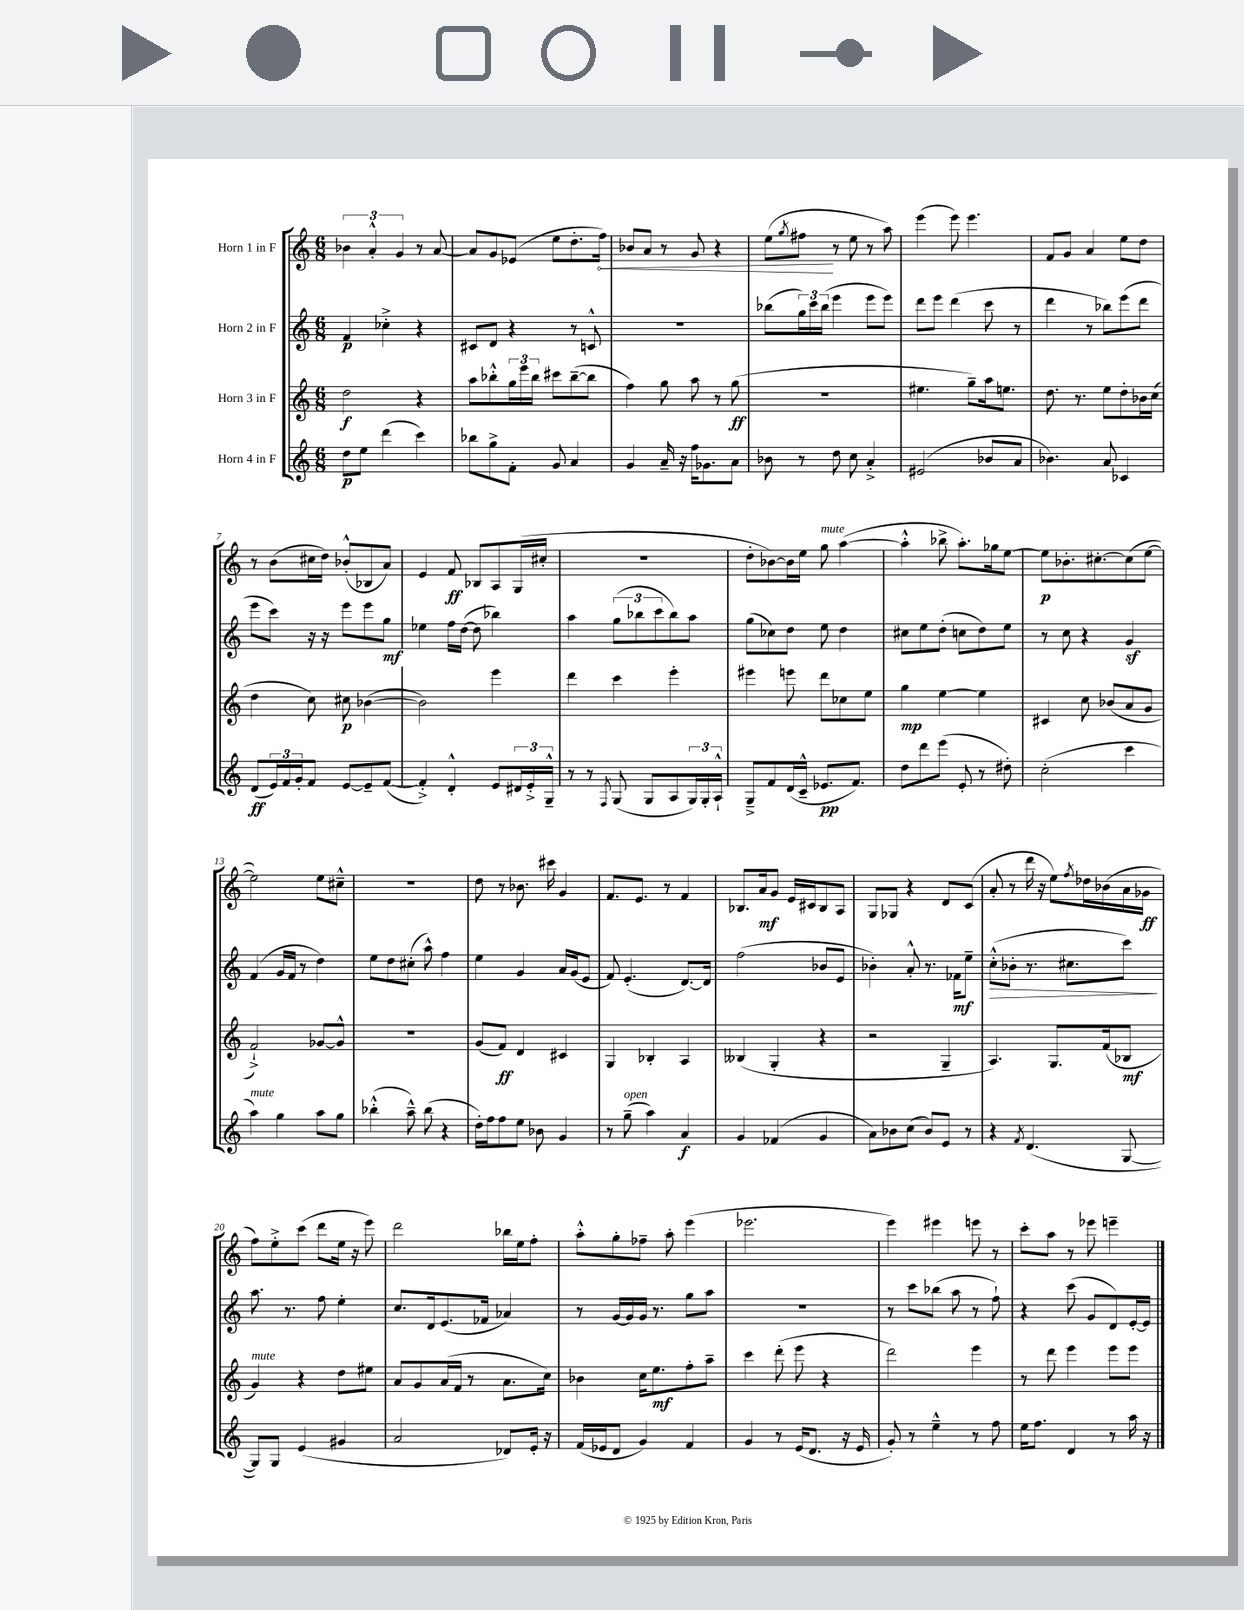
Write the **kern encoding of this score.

**kern	**dynam	**kern	**dynam	**kern	**dynam	**kern	**dynam
*part4	*part4	*part3	*part3	*part2	*part2	*part1	*part1
*staff4	*staff4	*staff3	*staff3	*staff2	*staff2	*staff1	*staff1
*I"Horn 4 in F	*	*I"Horn 3 in F	*	*I"Horn 2 in F	*	*I"Horn 1 in F	*
*clefG2	*	*clefG2	*	*clefG2	*	*clefG2	*
*k[]	*	*k[]	*	*k[]	*	*k[]	*
*M6/8	*	*M6/8	*	*M6/8	*	*M6/8	*
=1	=1	=1	=1	=1	=1	=1	=1
8dd\L	p	2dd\	f	4f/	p	6b-X\	.
8ee\J	.	.	.	.	.	.	.
.	.	.	.	.	.	6a'^^/	.
(4ddd\	.	.	.	4cc-X'^\	.	.	.
.	.	.	.	.	.	6g/	.
4ccc\)	.	4r	.	4r	.	8r	.
.	.	.	.	.	.	[8a/	.
=2	=2	=2	=2	=2	=2	=2	=2
8bb-X\L	.	8aa\L	.	8c#X/L	.	8a/L]	.
8gg^\	.	8bb-X'^^\	.	8d/J	.	8g/	.
8f'\J	.	24gg\L	.	4r	.	(8e-X/J	.
.	.	24eee\	.	.	.	.	.
.	.	24bb-\JJ	.	.	.	.	.
8g/	.	8ccc#X\L	.	.	.	8ee\L	.
4a/	.	([8bb-~\	.	8r	.	8.dd'\	.
.	.	8bb-\J]	.	8cn^^/	.	.	.
!	!	!	!	!	!	!	!LO:HP:b
.	.	.	.	.	.	16ff\Jk)	<
=3	=3	=3	=3	=3	=3	=3	=3
4g/	.	4ff\)	.	2.r	.	8b-X/L	.
.	.	.	.	.	.	8a/J	.
16a~/	.	8gg\	.	.	.	8r	.
16r	.	.	.	.	.	.	.
16ff\KL	.	8aa\	.	.	.	8g/	.
8.g-X\	.	.	.	.	.	.	.
.	.	8r	.	.	.	4r	.
8a\J	.	(8gg\	ff	.	.	.	.
=4	=4	=4	=4	=4	=4	=4	=4
8b-X\	.	2.r	.	(8bb-X\L	.	(8ee\L	.
.	.	.	.	.	.	8qgg/	.
8r	.	.	.	24gg\L)	.	8ff#X\J	.
.	.	.	.	24ccc\	.	.	.
.	.	.	.	(24bb-\JJ	.	.	.
8dd\	.	.	.	4eee\	.	8r	[
8cc\	.	.	.	.	.	8ee\	.
4a'^/	.	.	.	8eee\L	.	8r	.
.	.	.	.	8eee\J)	.	8aa\)	.
=5	=5	=5	=5	=5	=5	=5	=5
(2e#X/	.	4.ee#X\	.	8ddd\L	.	(4eee\	.
.	.	.	.	8eee\J	.	.	.
.	.	.	.	(4ddd\	.	8eee\)	.
.	.	8gg~\L)	.	.	.	4.eee\	.
8b-X/L	.	16aa\k	.	8ccc\	.	.	.
.	.	8.een\J	.	.	.	.	.
8a/J	.	.	.	8r	.	.	.
=6	=6	=6	=6	=6	=6	=6	=6
4.b-X\)	.	8.dd\	.	4ddd\	.	8f/L	.
.	.	.	.	.	.	8g/J	.
.	.	8.r	.	.	.	.	.
.	.	.	.	8r	.	4a/	.
8a/	.	8ee\L	.	8bb-X\L)	.	.	.
4c-X/	.	8dd'\	.	(8eee\	.	8ee\L	.
.	.	16b-X\L	.	8ddd\J	.	8dd\J	.
.	.	(16cc\JJ	.	.	.	.	.
!!LO:LB:g=z
=7	=7	=7	=7	=7	=7	=7	=7
(8d/L	ff	4dd\	.	8eee\L	.	8r	.
24e/L)	.	.	.	8ccc\J)	.	(8b\L	.
24f/	.	.	.	.	.	.	.
24g'/J	.	.	.	.	.	.	.
8f/J	.	8cc\)	.	16r	.	16cc#X\L	.
.	.	.	.	16r	.	16dd\JJ)	.
[8e/L	.	8cc#X\	p	8eee\L	.	(8b-X'^^/L	.
8e~/]	.	([4b-X\	.	8eee\	.	8B-X/	.
([8f/J	.	.	.	8gg\J	mf	8a/J)	.
=8	=8	=8	=8	=8	=8	=8	=8
4f'^/])	.	2b-\])	.	4ee-X\	.	4e/	.
4d'^^/	.	.	.	16ff\LL	.	8f/	ff
.	.	.	.	([16dd\JJ	.	.	.
.	.	.	.	8dd\]	.	8B-X/L	.
8e/L	.	4eee\	.	4bb-X\)	.	8A/	.
24d#X/L	.	.	.	.	.	(16G/L	.
24e'^/	.	.	.	.	.	.	.
.	.	.	.	.	.	16cc#X'/JJ	.
24G~^^/JJ	.	.	.	.	.	.	.
=9	=9	=9	=9	=9	=9	=9	=9
8r	.	4ddd\	.	4aa\	.	2.r	.
8r	.	.	.	.	.	.	.
8qF/	.	.	.	.	.	.	.
(8G/	.	4ccc\	.	(12gg\L	.	.	.
.	.	.	.	12bb-X\	.	.	.
8G/L	.	.	.	.	.	.	.
.	.	.	.	12ccc\	.	.	.
8A/	.	4eee'\	.	8bb-\)	.	.	.
24G/L)	.	.	.	8aa\J	.	.	.
24G'/	.	.	.	.	.	.	.
24A`^^/JJ	.	.	.	.	.	.	.
=10	=10	=10	=10	=10	=10	=10	=10
8G~^/L	.	4eee#X\	.	(8gg\L	.	8dd'\L	.
8f/	.	.	.	8cc-X\)	.	[8b-X\)	.
(16d/L	.	8eeen\	.	8dd\J	.	16b-\L]	.
16c~^^/JJ	.	.	.	.	.	16ee\JJ	.
!	!	!	!	!	!	!LO:TX:a:i:t=mute	!
8.e-X/L	pp	8ddd\L	.	8ee\	.	8gg\	.
.	.	8cc-X\	.	4dd\	.	([4aa\	.
8.f/J)	.	.	.	.	.	.	.
.	.	8ee\J	.	.	.	.	.
=11	=11	=11	=11	=11	=11	=11	=11
8dd\L	.	4gg\	mp	8cc#X\L	.	4aa'^^\]	.
8ddd\	.	.	.	8ee\	.	.	.
(8eee\J	.	[4ee\	.	(8dd'\J	.	8bb-X^\	.
8e'/	.	.	.	8ccn\L	.	8.aa'\L)	.
8r	.	4ee\]	.	8dd\)	.	.	.
.	.	.	.	.	.	16gg-X\k	.
8dd#X'\)	.	.	.	8ee\J	.	[8ee\J	.
=12	=12	=12	=12	=12	=12	=12	=12
(2cc'\	.	4c#X/	.	8r	.	8ee\L]	p
.	.	.	.	8cc\	.	8.b-X'\	.
.	.	8cc\	.	4r	.	.	.
.	.	.	.	.	.	[8.cc#X'\	.
.	.	(8b-X/L	.	.	.	.	.
4ccc\	.	8a/	.	4gz/	.	(8cc#\]	.
.	.	8g/J	.	.	.	[8ee\J	.
!!LO:LB:g=z
=13	=13	=13	=13	=13	=13	=13	=13
!LO:TX:a:i:t=mute	!	!	!	!	!	!	!
4aa\)	.	2f`^/)	.	(4f/	.	2ee\])	.
4gg\	.	.	.	16g/LL	.	.	.
.	.	.	.	16f/JJ	.	.	.
.	.	.	.	8r	.	.	.
8aa\L	.	[8g-X/L	.	4dd\)	.	8ee\L	.
8gg\J	.	8g-^^/J]	.	.	.	8cc#X~^^\J	.
=14	=14	=14	=14	=14	=14	=14	=14
(4bb-X'^^\	.	2.r	.	8ee\L	.	2.r	.
.	.	.	.	8dd\	.	.	.
8aa~^^\)	.	.	.	(8cc#X'\J	.	.	.
(8bb-\	.	.	.	8aa^^\)	.	.	.
4r	.	.	.	4ff\	.	.	.
=15	=15	=15	=15	=15	=15	=15	=15
16dd'\LL)	.	(8g/L	.	4ee\	.	8dd\	.
16ff\J	.	.	.	.	.	.	.
8ff\	.	8f/J)	ff	.	.	8r	.
8ee\J	.	4d/	.	4g/	.	8.b-X\	.
8b-X\	.	.	.	.	.	.	.
.	.	.	.	.	.	16ccc#X\	.
4g/	.	4c#X/	.	16a/LL	.	4g/	.
.	.	.	.	(16g/J	.	.	.
.	.	.	.	8e/J	.	.	.
=16	=16	=16	=16	=16	=16	=16	=16
8r	.	4G/	.	8f/)	.	8.f/L	.
!LO:TX:a:i:t=open	!	!	!	!	!	!	!
(8gg~\	.	.	.	(4.e'/	.	.	.
.	.	.	.	.	.	8.e/J	.
4aa\)	.	4B-X'/	.	.	.	.	.
.	.	.	.	.	.	8r	.
4a/	f	4A/	.	[8.d/L)	.	4f/	.
.	.	.	.	16d/Jk]	.	.	.
=17	=17	=17	=17	=17	=17	=17	=17
4g/	.	(4B--X/	.	(2ff\	.	8.B-X/L	.
.	.	.	.	.	.	16a/k	mf
(4f-X/	.	4G'/	.	.	.	8g/J	.
.	.	.	.	.	.	16e/LL	.
.	.	.	.	.	.	16c#X/J	.
4g/	.	4r	.	8b-X/L	.	8B-/	.
.	.	.	.	8e/J	.	8A/J	.
=18	=18	=18	=18	=18	=18	=18	=18
8a\L)	.	2r	.	4b-X'\)	.	8G/L	.
8b-X\	.	.	.	.	.	8G-X/J	.
(8cc\J	.	.	.	8a'^^/	.	4r	.
8b-/L)	.	.	.	8.r	.	.	.
8e/J	.	4G~/	.	.	.	8d/L	.
.	.	.	.	16f-X\KL	mf	.	.
8r	.	.	.	8ee~\J	.	(8c/J	.
=19	=19	=19	=19	=19	=19	=19	=19
!	!	!	!	!	!LO:HP:b	!	!
4r	.	4.A/)	.	(8cc'^^\L	>	8a'/	.
.	.	.	.	8b-X'\J	.	8r	.
8qf/	.	.	.	.	.	.	.
(4.d/	.	.	.	8.r	.	16ddd\	.
.	.	.	.	.	.	16r	.
.	.	8.G/L	.	.	.	8ee\L)	.
.	.	.	.	8.cc#X\L	.	.	.
.	.	.	.	.	.	8qff/	.
.	.	.	.	.	.	16dd-X\L	.
.	.	(16f/k	.	.	.	(16b-X\	.
[8G/	.	8B-X/J	mf	8ccc\J)	.	16a\	.
.	.	.	.	.	.	16g-X\JJ	ff
.	.	.	.	.	]	.	.
!!LO:LB:g=z
=20	=20	=20	=20	=20	=20	=20	=20
!	!	!LO:TX:a:i:t=mute	!	!	!	!	!
8G/L])	.	4g/)	.	8.aa\	.	8ff\L)	.
8G/J	.	.	.	.	.	8ee'^\	.
.	.	.	.	8.r	.	.	.
(4e/	.	4r	.	.	.	(8ccc\J	.
.	.	.	.	8ff\	.	8ddd\L	.
4g#X/	.	8dd\L	.	4ee'\	.	16ee\Jk	.
.	.	.	.	.	.	16r	.
.	.	8ee#X\J	.	.	.	8eee\)	.
=21	=21	=21	=21	=21	=21	=21	=21
2a/	.	8a/L	.	8.cc/L	.	2ddd\	.
.	.	8g/	.	.	.	.	.
.	.	.	.	16d/k	.	.	.
.	.	(16a/L	.	(8.e/	.	.	.
.	.	16f/JJ	.	.	.	.	.
.	.	8r	.	.	.	.	.
.	.	.	.	16f-X/Jk	.	.	.
8d-X/L)	.	8.a\L	.	4a-X/)	.	16bb-X\LL	.
.	.	.	.	.	.	16ee\J	.
16e'/Jk	.	.	.	.	.	8ff'\J	.
16r	.	16cc\Jk)	.	.	.	.	.
=22	=22	=22	=22	=22	=22	=22	=22
(16f/LL	.	4b-X\	.	8r	.	8aa'^^\L	.
16e-X/J	.	.	.	.	.	.	.
8d/J	.	.	.	[16g/LL	.	8gg'\	.
.	.	.	.	16g/]	.	.	.
4g/)	.	16cc\KL	.	16g/JJ	.	8ff-X~\J	.
.	.	8.ee\	mf	8.r	.	.	.
.	.	.	.	.	.	8aa'\	.
4f/	.	8ff'\	.	8gg\L	.	(4eee\	.
.	.	8aa~\J	.	8aa\J	.	.	.
=23	=23	=23	=23	=23	=23	=23	=23
4g/	.	4ccc\	.	2.r	.	2.eee-X\	.
8r	.	(8ddd'\	.	.	.	.	.
(16e/KL	.	8eee\	.	.	.	.	.
8.d/J	.	.	.	.	.	.	.
.	.	4r	.	.	.	.	.
16r	.	.	.	.	.	.	.
16e/	.	.	.	.	.	.	.
=24	=24	=24	=24	=24	=24	=24	=24
8g'/)	.	2ddd\)	.	8r	.	4eee\)	.
8r	.	.	.	8ccc\L	.	.	.
4ee~^^\	.	.	.	(8bb-X\J	.	4eee#X\	.
.	.	.	.	8aa\	.	.	.
8r	.	4eee\	.	8r	.	8eeen\	.
8ff\	.	.	.	8ff`\)	.	8r	.
=25	=25	=25	=25	=25	=25	=25	=25
16ee\KL	.	8r	.	4r	.	8ccc'\L	.
8.ff\J	.	.	.	.	.	.	.
.	.	8ddd\	.	.	.	8aa\J	.
4d/	.	4eee\	.	(8ccc\	.	8r	.
.	.	.	.	8g/L	.	8eee-X\	.
8r	.	8eee\L	.	8d/)	.	4eeen~\	.
16aa\	.	8eee\J	.	[16e'/L	.	.	.
16r	.	.	.	16e/JJ]	.	.	.
==	==	==	==	==	==	==	==
*-	*-	*-	*-	*-	*-	*-	*-
